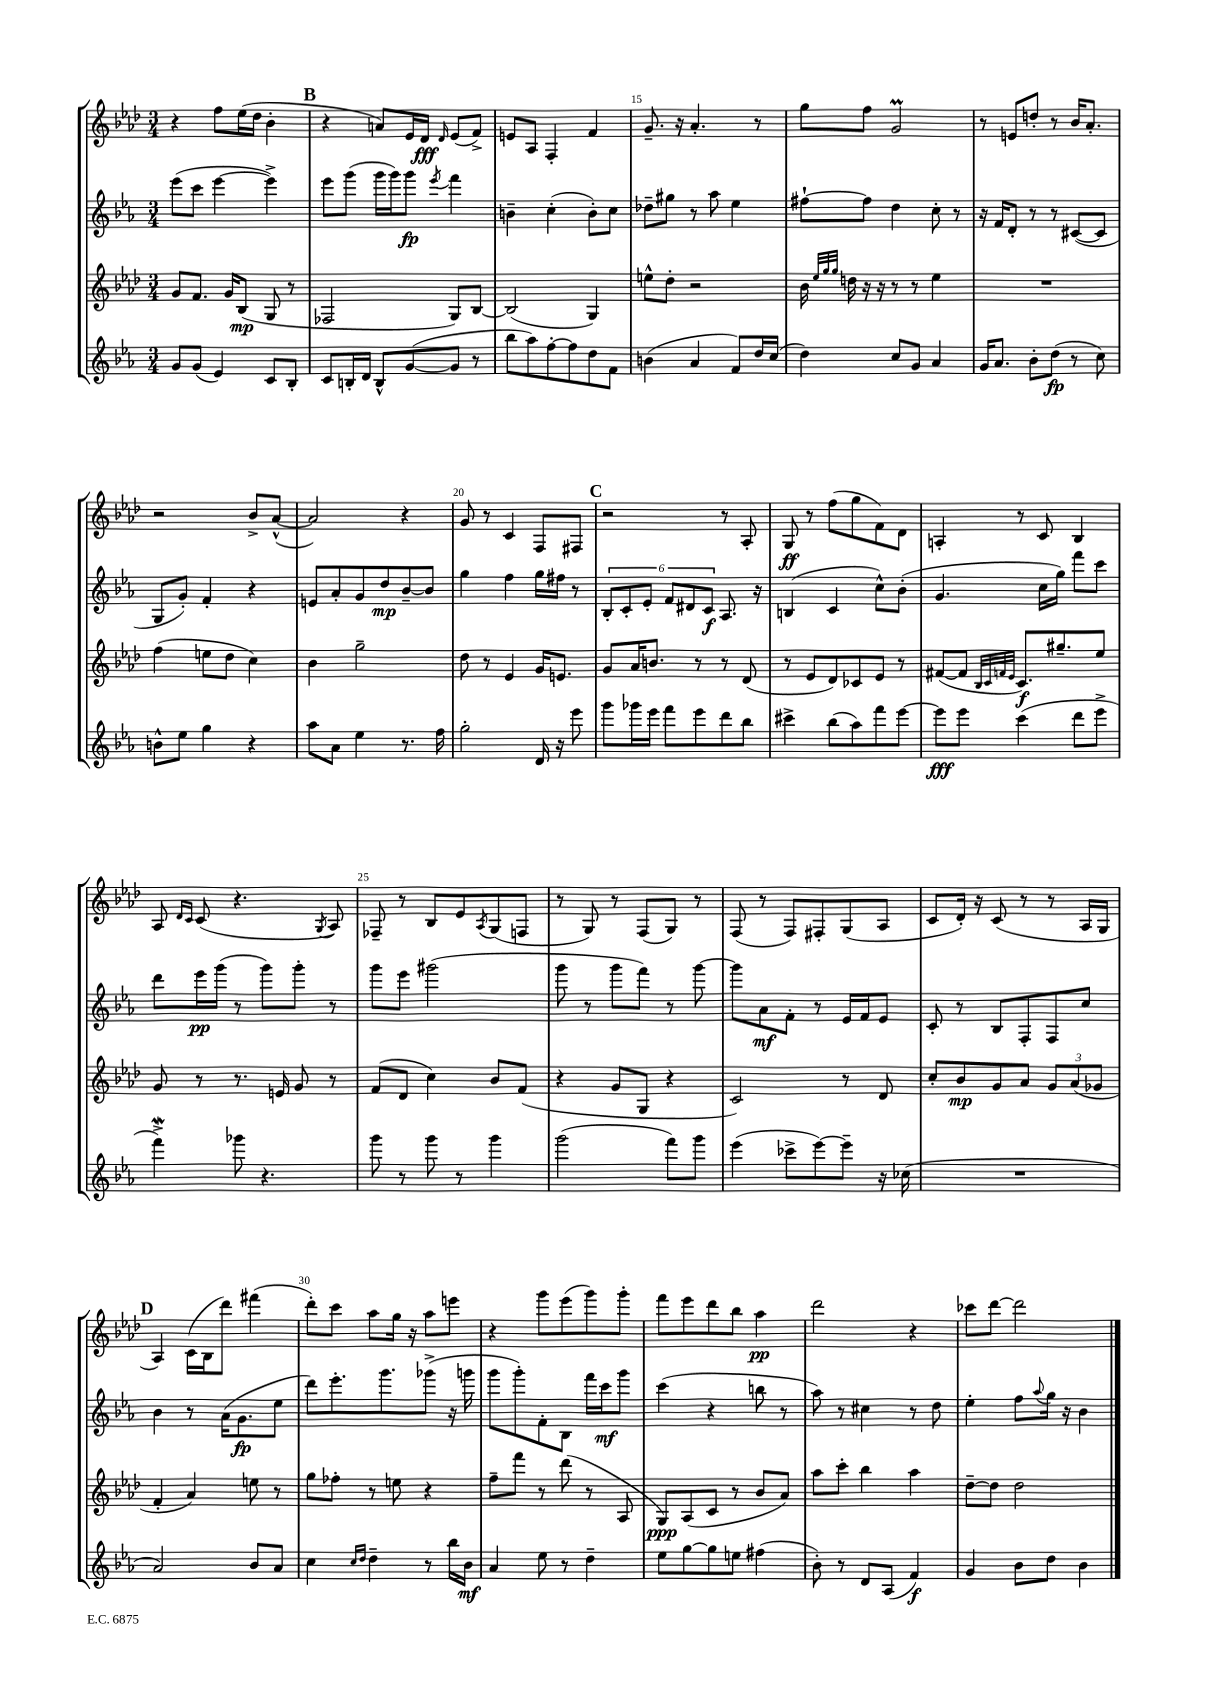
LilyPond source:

<<
\new StaffGroup <<
\new Staff = "s0" {
    \clef treble \key aes \major \numericTimeSignature \time 3/4
    r4 f''8 ees''16( des''16 bes'4-. |
    \mark \markup { \bold "B" } r4 a'8) ees'16 des'16\fff \grace { des'16 } ees'8( f'8->) |
    e'8 aes8 f4-. f'4 |
    g'8.-- r16 aes'4.-. r8 |
    g''8 f''8 g'2\prall |
    r8 e'8 d''8-. r8 bes'16 aes'8.-. |
    r2 bes'8-> aes'8~-^( |
    aes'2) r4 |
    g'8 r8 c'4 f8 fis8 |
    \mark \markup { \bold "C" } r2 r8 aes8-. |
    g8\ff r8 f''8( g''8 f'8) des'8 |
    a4-. r8 c'8 bes4 |
    aes8 \grace { des'16 c'16 } c'8( r4. \acciaccatura { g8 } aes8) |
    fes8-- r8 bes8 ees'8 \acciaccatura { aes8 } g8( f8 |
    r8 g8) r8 f8( g8) r8 |
    f8( r8 f8) fis8-. g8( aes8 |
    c'8 des'16-.) r16 c'8( r8 r8 aes16 g16 |
    \mark \markup { \bold "D" } aes4) c'16( bes16 des'''8) fis'''4( |
    des'''8-.) c'''8 aes''8 g''16 r16 aes''8 e'''8 |
    r4 g'''8 ees'''8( g'''8) g'''8-. |
    f'''8 ees'''8 des'''8 bes''8 aes''4\pp |
    des'''2 r4 |
    ces'''8 des'''8~ des'''2 \bar "|." |
}
\new Staff = "s1" {
    \clef treble \key ees \major \numericTimeSignature \time 3/4
    ees'''8( c'''8 ees'''4~ ees'''4->) |
    \mark \markup { \bold "B" } ees'''8 g'''8( g'''16 g'''16) g'''8\fp \acciaccatura { ees'''8 } f'''4 |
    b'4-- c''4-.( b'8-.) c''8 |
    des''8-- gis''8 r8 aes''8 ees''4 |
    fis''8~-! fis''8 d''4 c''8-. r8 |
    r16 f'16 d'8-. r8 r8 cis'8~( cis'8 |
    g8 g'8-.) f'4-. r4 |
    e'8 aes'8-. g'8 d''8\mp bes'8~-- bes'8 |
    g''4 f''4 g''16 fis''16 r8 |
    \mark \markup { \bold "C" } \tuplet 6/4 { bes8-. c'8-. ees'8-. f'8 dis'8 c'8\f } aes8. r16 |
    b4( c'4 c''8-^) bes'8-.( |
    g'4. c''16 g''16) f'''8 c'''8 |
    d'''8 ees'''16\pp g'''16( r8 g'''8) g'''8-. r8 |
    g'''8 ees'''8 gis'''2( |
    g'''8 r8 g'''8 f'''8) r8 g'''8~ |
    g'''8 aes'8\mf f'8-. r8 ees'16 f'16 ees'8 |
    c'8-. r8 bes8 f8-. f8 c''8 |
    \mark \markup { \bold "D" } bes'4 r8 aes'16( g'8.\fp ees''8 |
    d'''8) ees'''8.-. g'''8. ges'''8->( r16 g'''16 |
    g'''8 g'''8-.) f'8-. bes8 f'''16 c'''16\mf g'''8 |
    c'''4( r4 b''8 r8 |
    aes''8) r8 cis''4 r8 d''8 |
    ees''4-. f''8 \appoggiatura { aes''8 } g''16 r16 bes'4 \bar "|." |
}
\new Staff = "s2" {
    \clef treble \key aes \major \numericTimeSignature \time 3/4
    g'8 f'8. g'16 bes8\mp( g8 r8 |
    \mark \markup { \bold "B" } fes2 g8) bes8~ |
    bes2( g4) |
    e''8-^ des''8-. r2 |
    bes'16 \grace { ees''32 g''32 g''32 } d''16 r16 r16 r8 r8 ees''4 |
    R2. |
    f''4( e''8 des''8 c''4) |
    bes'4 g''2-- |
    des''8 r8 ees'4 g'16 e'8. |
    \mark \markup { \bold "C" } g'8 aes'16 b'8. r8 r8 des'8( |
    r8 ees'8 des'8) ces'8 ees'8 r8 |
    fis'8~( fis'8 \grace { bes32 c'32 f'32 ees'32 } c'8.\f) gis''8.-- ees''8 |
    g'8 r8 r8. e'16 g'8 r8 |
    f'8( des'8 c''4) bes'8 f'8( |
    r4 g'8 g8 r4 |
    c'2) r8 des'8 |
    c''8-. bes'8\mp g'8 aes'8 \tuplet 3/2 { g'8 aes'8( ges'8 } |
    \mark \markup { \bold "D" } f'4-. aes'4) e''8 r8 |
    g''8 fes''8-. r8 e''8 r4 |
    f''8-- f'''8 r8 des'''8( r8 aes8 |
    g8\ppp) aes8( c'8 r8 bes'8 aes'8) |
    aes''8 c'''8-. bes''4 aes''4 |
    des''8~-- des''8 des''2 \bar "|." |
}
\new Staff = "s3" {
    \clef treble \key ees \major \numericTimeSignature \time 3/4
    g'8 g'8( ees'4) c'8 bes8-. |
    \mark \markup { \bold "B" } c'8 b16-. d'16 b8-^ g'8~( g'8 r8 |
    bes''8 aes''8) f''8~-. f''8 d''8 f'8 |
    b'4( aes'4 f'8) d''16 c''16( |
    d''4) c''8 g'8 aes'4 |
    g'16 aes'8. bes'8-. d''8\fp( r8 c''8) |
    b'8-^ ees''8 g''4 r4 |
    aes''8 aes'8 ees''4 r8. f''16 |
    g''2-. d'16 r16 ees'''8 |
    \mark \markup { \bold "C" } g'''8 ges'''16 ees'''16 f'''8 ees'''8 d'''8 bes''8 |
    cis'''4-> bes''8( aes''8) f'''8 ees'''8~ |
    ees'''8\fff ees'''8 c'''4( d'''8 ees'''8-> |
    f'''4->\mordent) ges'''8 r4. |
    g'''8 r8 g'''8 r8 g'''4 |
    g'''2( f'''8) g'''8 |
    ees'''4( ces'''8-> ees'''8~) ees'''8-- r16 ces''16( |
    R2. |
    \mark \markup { \bold "D" } aes'2) bes'8 aes'8 |
    c''4 \grace { c''16 d''16 } d''4-- r8 bes''16 bes'16\mf |
    aes'4 ees''8 r8 d''4-- |
    ees''8 g''8~ g''8 e''8 fis''4( |
    bes'8-.) r8 d'8 aes8( f'4\f) |
    g'4 bes'8 d''8 bes'4 \bar "|." |
}
>>
>>
\layout { \context { \Score currentBarNumber = #12 \override BarNumber.break-visibility = ##(#f #t #t) barNumberVisibility = #(every-nth-bar-number-visible 5) } }
